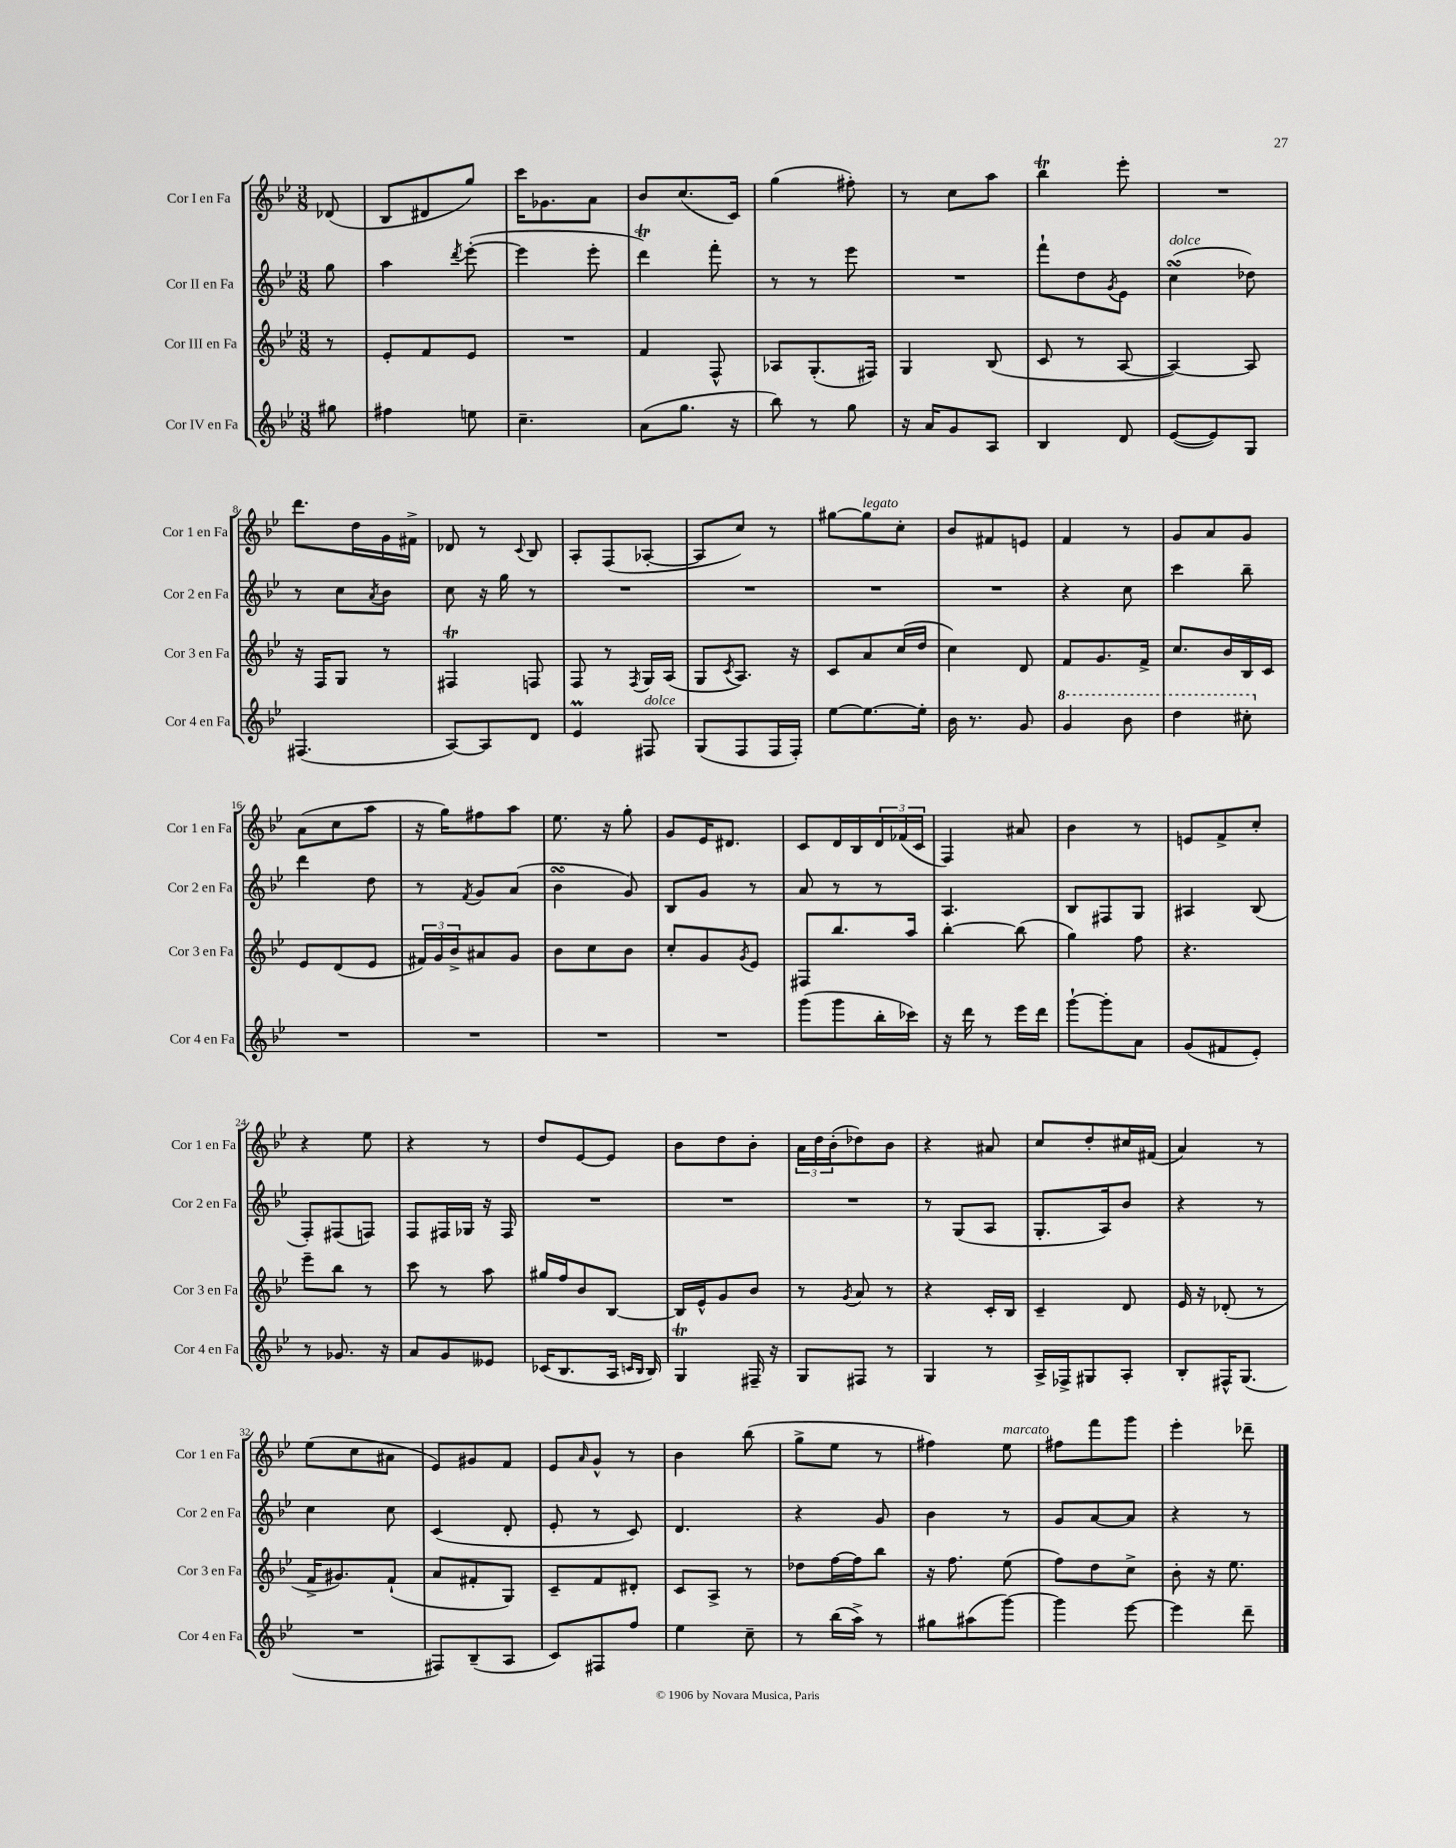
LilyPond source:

<<
\new StaffGroup <<
\new Staff = "s0" \with { instrumentName = "Cor I en Fa" shortInstrumentName = "Cor 1 en Fa" } {
    \clef treble \key bes \major \numericTimeSignature \time 3/8 \partial 8
    des'8( |
    bes8 dis'8 g''8) |
    c'''16 ges'8. a'8 |
    bes'8 c''8.( c'16) |
    g''4( fis''8-.) |
    r8 c''8 a''8 |
    bes''4\trill ees'''8-. |
    R4. |
    d'''8. d''16 g'16 fis'16-> |
    des'8 r8 \appoggiatura { c'8 } bes8 |
    a8-. f8( aes8~-. |
    aes8 c''8) r8 |
    gis''8~ gis''8^\markup { \italic "legato" } c''8-. |
    bes'8 fis'8 e'8 |
    f'4 r8 |
    g'8 a'8 g'8 |
    a'8( c''8 a''8 |
    r16 g''16) fis''8 a''8 |
    ees''8. r16 g''8-. |
    g'8 ees'16 dis'8. |
    c'8 d'16 bes16 \tuplet 3/2 { d'16 fes'16( c'16 } |
    f4) ais'8 |
    bes'4 r8 |
    e'8 f'8-> c''8-. |
    r4 ees''8 |
    r4 r8 |
    d''8 ees'8~ ees'8 |
    bes'8 d''8 bes'8-. |
    \tuplet 3/2 { a'16 d''16 bes'16-.( } des''8) bes'8 |
    r4 ais'8 |
    c''8 d''8-. cis''16 fis'16( |
    a'4) r8 |
    ees''8( c''8 ais'8 |
    ees'8) gis'8 f'8 |
    ees'8 \grace { a'16 } g'8-^ r8 |
    bes'4 bes''8( |
    g''8-> ees''8 r8 |
    fis''4) ees''8^\markup { \italic "marcato" } |
    fis''8 f'''8 g'''8 |
    ees'''4-. des'''8-- \bar "|." |
}
\new Staff = "s1" \with { instrumentName = "Cor II en Fa" shortInstrumentName = "Cor 2 en Fa" } {
    \clef treble \key bes \major \numericTimeSignature \time 3/8 \partial 8
    g''8 |
    a''4 \acciaccatura { d'''8 } ees'''8~-.( |
    ees'''4 ees'''8-. |
    d'''4\trill) f'''8-. |
    r8 r8 ees'''8 |
    R4. |
    f'''8-! d''8 \acciaccatura { g'8 } ees'8 |
    c''4\turn^\markup { \italic "dolce" }( des''8) |
    r8 c''8 \acciaccatura { a'8 } bes'8 |
    c''8 r16 g''16 r8 |
    R4. |
    R4. |
    R4. |
    R4. |
    r4 c''8 |
    c'''4 bes''8-- |
    d'''4 d''8 |
    r8 \acciaccatura { f'8 } g'8 a'8( |
    bes'4\turn g'8) |
    bes8 g'8 r8 |
    a'8 r8 r8 |
    a4. |
    bes8 fis8 g8 |
    ais4 bes8( |
    f8-.) fis8( f8) |
    f8 fis16 ges16 r16 fis16 |
    R4. |
    R4. |
    R4. |
    r8 g8( a8 |
    g8.-. a16) bes'8 |
    r4 r8 |
    c''4 c''8 |
    c'4( d'8-. |
    ees'8-. r8 c'8) |
    d'4. |
    r4 g'8 |
    bes'4 r8 |
    g'8 a'8~ a'8 |
    r4 r8 \bar "|." |
}
\new Staff = "s2" \with { instrumentName = "Cor III en Fa" shortInstrumentName = "Cor 3 en Fa" } {
    \clef treble \key bes \major \numericTimeSignature \time 3/8 \partial 8
    r8 |
    ees'8-. f'8 ees'8 |
    R4. |
    f'4 f8-^ |
    aes8 g8.-.( fis16) |
    g4 bes8( |
    c'8 r8 a8~ |
    a4~) a8 |
    r16 f16 g8 r8 |
    fis4\trill f8 |
    f8 r8 \acciaccatura { f8 } g16 a16( |
    g8 \acciaccatura { c'8 } a8.) r16 |
    c'8 a'8 c''16( d''16 |
    c''4) d'8 |
    f'8 g'8. f'16-> |
    c''8. bes'16 bes16 c'16 |
    ees'8 d'8( ees'8 |
    \tuplet 3/2 { fis'16) g'16 bes'16-> } ais'8 g'8 |
    bes'8 c''8 bes'8 |
    c''8-. g'8 \acciaccatura { g'8 } ees'8 |
    fis8 bes''8. a''16 |
    bes''4~-. bes''8( |
    g''4) f''8 |
    r4. |
    ees'''8-- bes''8 r8 |
    c'''8 r8 a''8 |
    gis''16 f''16 bes'8 bes8~ |
    bes16 ees'16-^ g'8 bes'8 |
    r8 \acciaccatura { g'8 } a'8 r8 |
    r4 c'16-. bes16 |
    c'4-- d'8 |
    ees'16 r16 des'8-.( r8 |
    f'16-> gis'8.) f'8-!( |
    a'8 fis'8-. g8) |
    c'8-- f'8 dis'8-. |
    c'8 a8-> r8 |
    des''8 f''16~ f''16 bes''8 |
    r16 f''8. ees''8( |
    f''8) d''8 c''8-> |
    bes'8-. r16 ees''8. \bar "|." |
}
\new Staff = "s3" \with { instrumentName = "Cor IV en Fa" shortInstrumentName = "Cor 4 en Fa" } {
    \clef treble \key bes \major \numericTimeSignature \time 3/8 \partial 8
    gis''8 |
    fis''4 e''8 |
    c''4.-- |
    a'8( g''8. r16 |
    bes''8) r8 g''8 |
    r16 a'16 g'8 a8 |
    bes4 d'8 |
    ees'8~( ees'8) g8 |
    fis4.( |
    a8~) a8 d'8 |
    ees'4\prall fis8^\markup { \italic "dolce" } |
    g8( f8 f16 f16-.) |
    ees''8~ ees''8.~ ees''16-. |
    bes'16 r8. g'8 |
    \ottava #1 g''4 bes''8 |
    d'''4 cis'''8-. \ottava #0 |
    R4. |
    R4. |
    R4. |
    R4. |
    g'''8( g'''8 bes''16-. ces'''16) |
    r16 d'''16 r8 ees'''16 d'''16 |
    g'''8~-! g'''8-. a'8 |
    g'8( fis'8 ees'8-.) |
    r8 ges'8. r16 |
    a'8 g'8 eeses'8 |
    ces'16( bes8. a16 \grace { c'16 bes16 } bes16) |
    g4\trill fis16-- r16 |
    g8 fis8 r8 |
    g4 r8 |
    a16-> fes16-> gis8 a8-. |
    bes8-. fis16-^ g8.( |
    R4. |
    fis8) bes8--( a8 |
    c'8) fis8 f''8 |
    ees''4 c''8-- |
    r8 bes''16( a''16->) r8 |
    gis''8 ais''8( g'''8~) |
    g'''4 ees'''8~ |
    ees'''4 d'''8-- \bar "|." |
}
>>
>>
